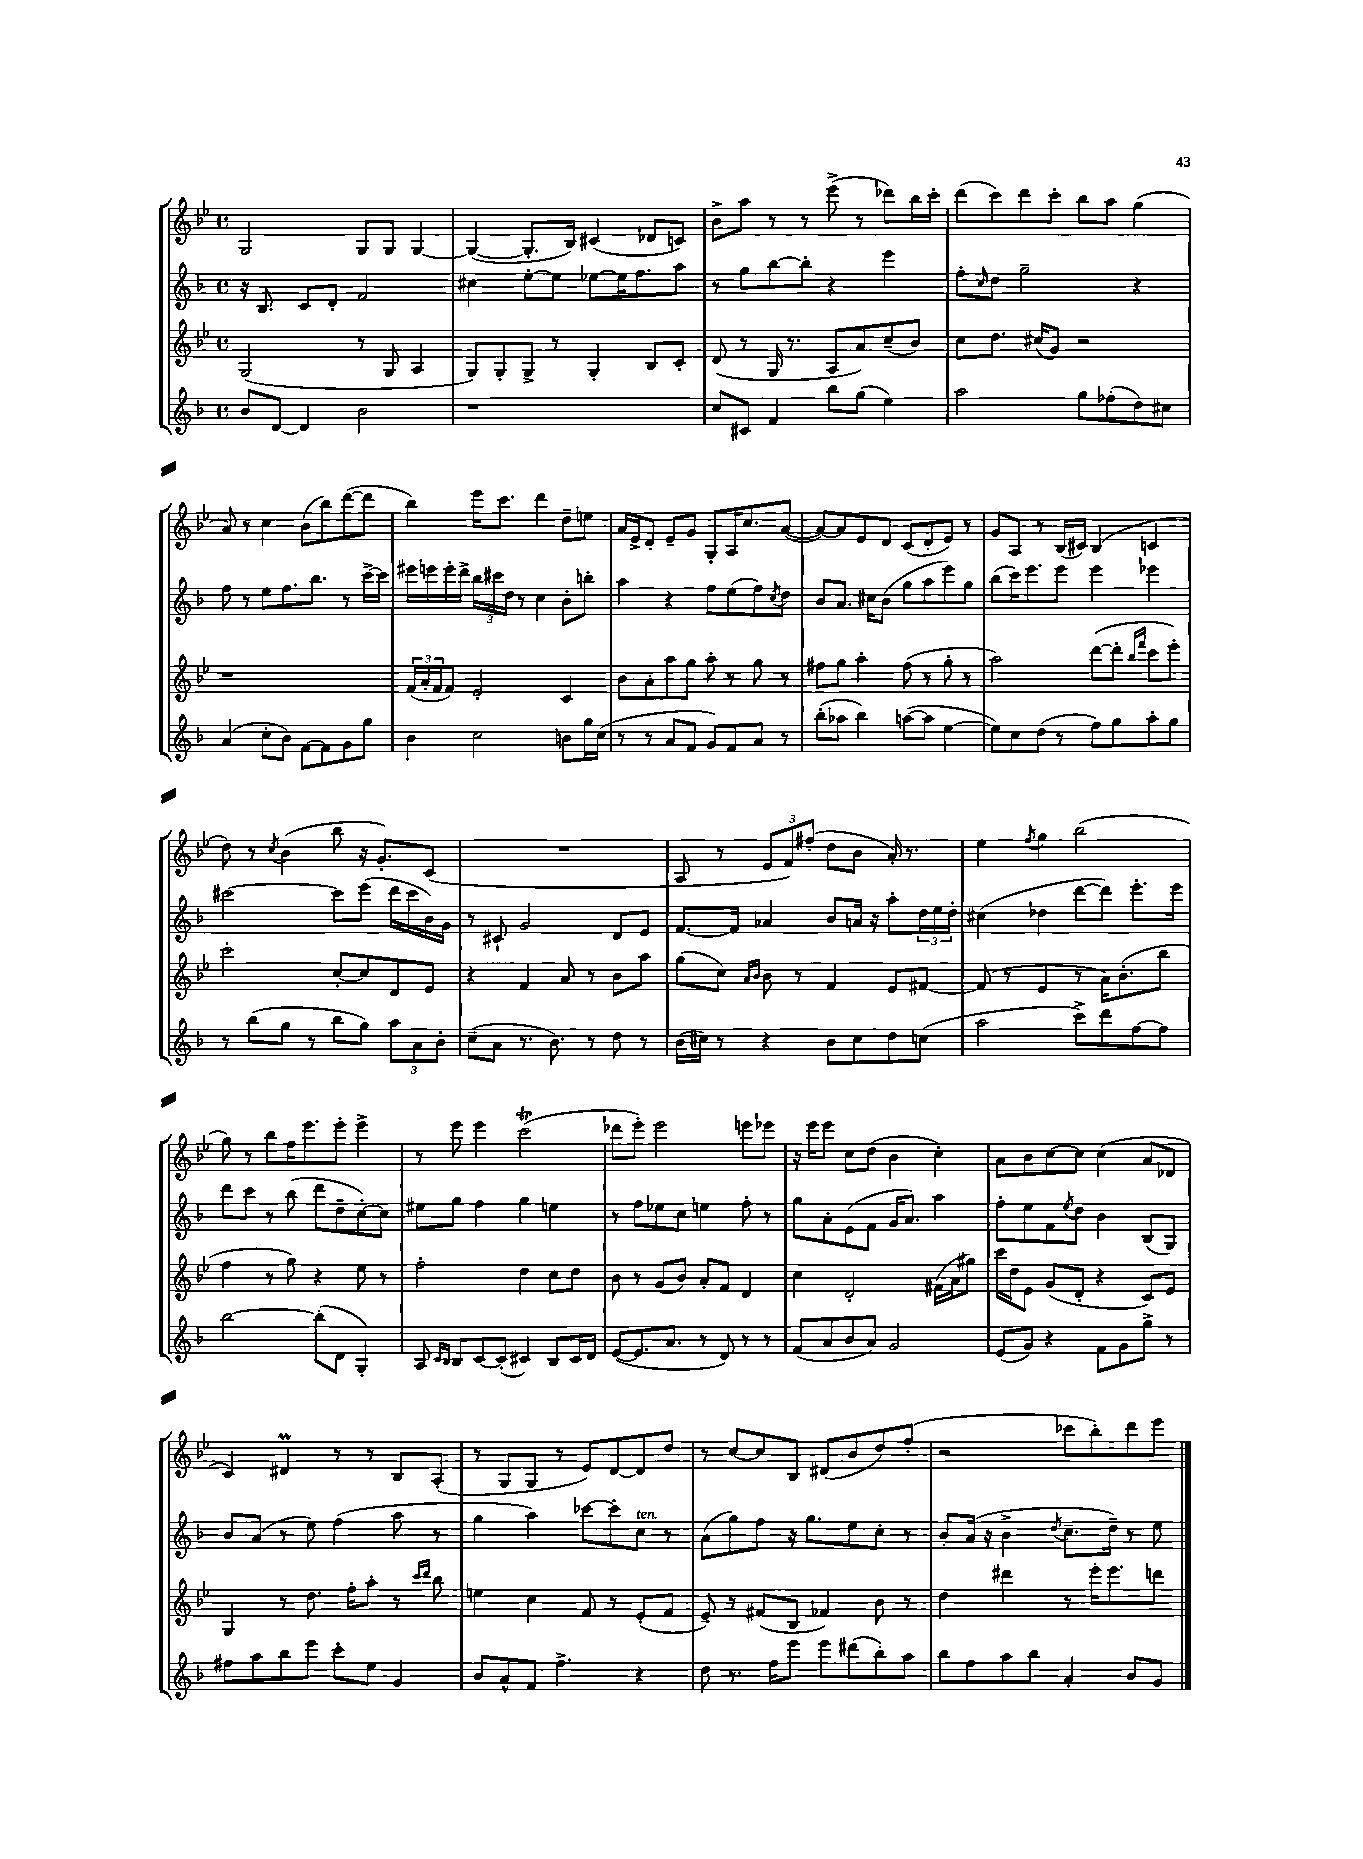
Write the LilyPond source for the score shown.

<<
\new StaffGroup <<
\new Staff = "s0" {
    \clef treble \key bes \major \defaultTimeSignature \time 4/4
    g2 g8 g8 g4~ |
    g4~( g8.-. bes16) cis'4( des'8 c'8) |
    bes'8-> a''8 r8 r8 ees'''8->( r8 des'''8) bes''16 c'''16-. |
    d'''8( c'''8) d'''8 c'''8-. bes''8 a''8 g''4( |
    a'8) r8 c''4 bes'8( bes''8) d'''8~( d'''8 |
    bes''4) ees'''16 c'''8. d'''4 d''8-- e''8 |
    a'16 ees'16-> d'8-. ees'8-- g'8 g8-. a16 c''8. a'8~( |
    a'8~) a'8 ees'8 d'8 c'8( d'8-. ees'8) r8 |
    g'8 a8 r8 bes16( cis'16) bes4( c'4 |
    d''8) r8 \acciaccatura { c''8 } bes'4( bes''8 r16 g'8.-.) c'8( |
    R1 |
    a8 r8 \tuplet 3/2 { ees'8 f'8) fis''8-.( } d''8 bes'8 a'16-.) r8. |
    ees''4 \acciaccatura { f''8 } g''4 bes''2( |
    g''8) r8 bes''8 f''16 ees'''8. ees'''8-. ees'''4-> |
    r8 ees'''8 ees'''4 c'''2\trill( |
    des'''8 ees'''8-.) ees'''2 e'''8 ees'''8 |
    r16 ees'''16 ees'''8 c''8 d''8( bes'4 c''4-.) |
    a'8 bes'8 c''8~ c''8 c''4( a'8 des'8 |
    c'4) dis'4\prall r8 r8 bes8 a8-.( |
    r8 g8 g8 r8 ees'8) d'8~ d'8 d''8 |
    r8 c''8~ c''8 bes8 dis'8( bes'8 d''8) f''8-.( |
    r2 ces'''8 bes''8-.) d'''8 ees'''8 \bar "|." |
}
\new Staff = "s1" {
    \clef treble \key f \major \defaultTimeSignature \time 4/4
    r16 bes8. c'8 d'8-. f'2 |
    cis''4 e''8~-. e''8 ees''8~ ees''16 f''8. a''8 |
    r8 g''8 bes''8~ bes''8-. r4 e'''4 |
    f''8-. \grace { c''16 } d''8 g''2-- r4 |
    f''8 r8 e''8 f''8. bes''8. r8 c'''16~-> c'''16 |
    eis'''16 e'''16 e'''16-. d'''16-> \tuplet 3/2 { bes''16 cis'''16 d''16 } r8 c''4 bes'8-. b''8-. |
    a''4 r4 f''8 e''8( f''8) \acciaccatura { c''8 } d''8 |
    bes'8 a'8. cis''16 bes'8( g''8 a''8 e'''8) g''8 |
    bes''8( c'''16) e'''8. e'''8 e'''4 ees'''4 |
    cis'''2~ cis'''8 e'''8( d'''16 cis'''16 bes'16) g'16 |
    r8 cis'8-! g'2 d'8 e'8 |
    f'8.~ f'16 aes'4 bes'8 a'16 r16 a''8-. \tuplet 3/2 { d''16 e''16 d''16-. } |
    cis''4( des''4 d'''8~ d'''8) e'''8.-. e'''16 |
    d'''8 c'''8 r8 bes''8( d'''8 d''8-- c''8~-.) c''8 |
    eis''8 g''8 f''4 g''4 e''4 |
    r8 f''8 ees''8 c''8 e''4 f''8-. r8 |
    g''8 a'8-. e'8( f'8 g'16 a'8.) a''4 |
    f''8-. e''8 f'8 \acciaccatura { e''8 } d''8 bes'4 bes8( g8) |
    bes'8 a'8( r8 e''8) f''4( a''8 r8 |
    g''4 a''4) ces'''8~ ces'''8-. c''8^\markup { \italic "ten." } r8 |
    a'8( g''8) f''8 r16 g''8. e''8 c''8-. r8 |
    bes'8-. a'16( r16 bes'4-> \acciaccatura { d''8 } c''8.-- d''16--) r8 e''8 \bar "|." |
}
\new Staff = "s2" {
    \clef treble \key bes \major \defaultTimeSignature \time 4/4
    g2( r8 g8 a4 |
    g8) g8-. g8-> r8 g4-. bes8 c'8-. |
    d'8( r8 g16 r8. a8 a'8) c''8--( bes'8) |
    c''8 d''8. cis''16( g'8) r2 |
    r1 |
    \tuplet 3/2 { f'16( a'16-. f'16 } f'8) ees'2-. c'4 |
    bes'8 a'8-. a''8 g''8 a''8-. r8 g''8 r8 |
    fis''8 g''8 a''4-. fis''8( r8 g''8-. r8 |
    a''2) d'''8~( d'''8-. \grace { bes''16 f'''16 } c'''8 ees'''8-.) |
    c'''2-. c''8~-. c''8 d'8 ees'8 |
    r4 f'4 a'8 r8 bes'8 a''8 |
    g''8( c''8) \grace { a'16 bes'16 } bes'8 r8 f'4 ees'8 fis'8~ |
    fis'8( r8 ees'4 r8 a'16) bes'8.-.( bes''8 |
    f''4 r8 g''8) r4 ees''8 r8 |
    f''2-. d''4 c''8 d''8 |
    bes'8 r8 g'8( bes'8) a'8-. f'8 d'4 |
    c''4 d'2-. fis'16( a'16 gis''8) |
    c'''16 d''16 ees'8 g'8( d'8-. r4 c'8) ees'8 |
    g4 r8 d''8. f''16-. a''8-. r8 \grace { c'''16 d'''16 } bes''8 |
    e''4 c''4 f'8 r8 ees'8-.( f'8 |
    ees'8--) r8 fis'8( bes8 fes'4) bes'8 r8 |
    d''4 dis'''4 r8 ees'''16-. ees'''8. d'''8 \bar "|." |
}
\new Staff = "s3" {
    \clef treble \key f \major \defaultTimeSignature \time 4/4
    bes'8 d'8~ d'4 bes'2 |
    r1 |
    c''8 cis'8 f'4 bes''8 g''8( e''4) |
    a''2 g''8 fes''8-.( d''8) cis''8 |
    a'4( c''8-. bes'8) f'8~ f'8 g'8 g''8 |
    bes'4 c''2 b'8 g''16 c''16( |
    r8 r8 a'8 f'8 g'8) f'8 a'8 r8 |
    bes''8-.( aes''8 bes''4) a''8~( a''8 e''4~ |
    e''8) c''8 d''8( r8 f''8) g''8 a''8-. g''8 |
    r8 bes''8( g''8 r8 bes''8 g''8) \tuplet 3/2 { a''8 a'8 bes'8-. } |
    c''8--( a'8 r8. bes'8.) r8 d''8 r8 |
    bes'16( cis''16) r8 r4 bes'8 cis''8 d''8 c''8( |
    a''2 c'''8->) d'''8 f''8~ f''8 |
    bes''2~ bes''8-.( d'8 g4-.) |
    a8 \grace { c'16 bes16 } bes8 c'8~ c'8-.( cis'4) bes8 cis'16 d'16 |
    e'8~( e'8. a'8. r8 d'8) r8 r8 |
    f'8( a'8 bes'8 a'8) g'2 |
    e'8( g'8) r4 f'8 g'8 g''8-> r8 |
    fis''8 a''8 bes''8 e'''8 c'''8-. e''8 g'4 |
    bes'8 a'8-^ f'8 f''4.-> r4 |
    d''8 r8. f''16 e'''8 e'''8 dis'''8( bes''8-.) a''8 |
    bes''8 f''8 a''8 bes''8 a'4-. bes'8 g'8 \bar "|." |
}
>>
>>
\layout { \context { \Score \remove "Bar_number_engraver" } }
